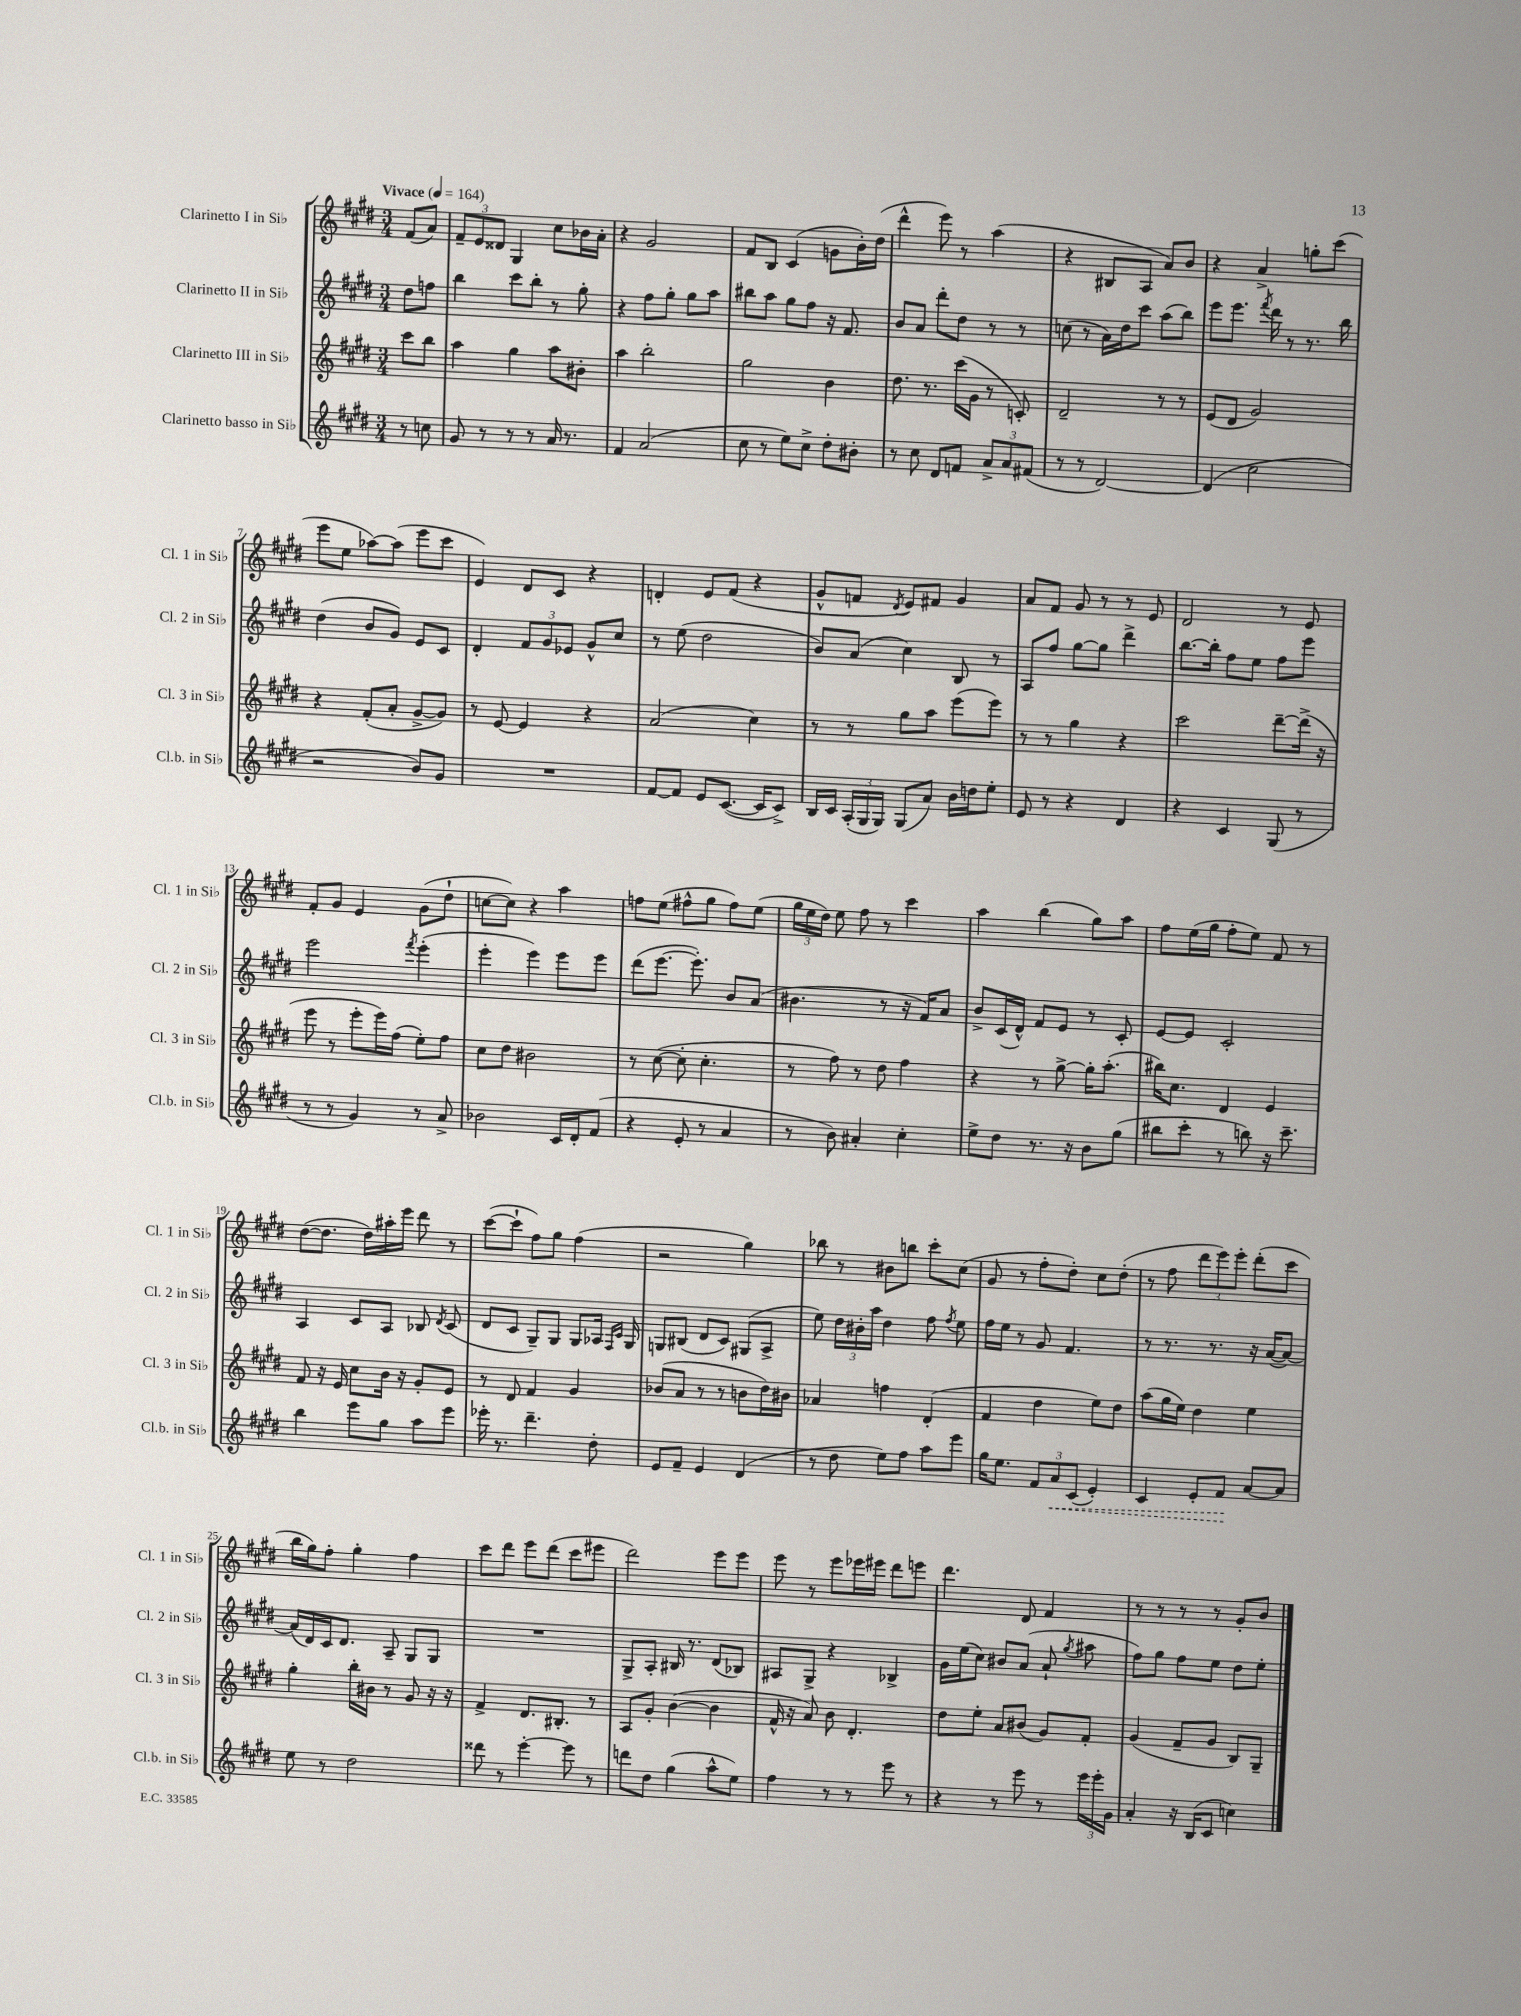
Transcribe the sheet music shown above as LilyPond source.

<<
\new StaffGroup <<
\new Staff = "s0" \with { instrumentName = "Clarinetto I in Sib" shortInstrumentName = "Cl. 1 in Sib" } {
    \clef treble \key e \major \numericTimeSignature \time 3/4 \partial 4 \tempo "Vivace" 4 = 164
    \autoBeamOff fis'8[( a'8]) |
    \tuplet 3/2 { fis'8[-- e'8 disis'8] } gis4 cis''8[ bes'16 a'16]-. |
    r4 gis'2 |
    fis'8[ b8] cis'4( g'8[ b'16-.) dis''16]( |
    dis'''4-^ e'''8) r8 a''4( |
    r4 bis8[ a8] a'8[) b'8] |
    r4 a'4-> g''8[-. cis'''8]( |
    e'''8[ e''8] aes''8[~) aes''8]( e'''8[ cis'''8] |
    e'4) dis'8[ cis'8] r4 |
    d'4-. e'8[ fis'8]( r4 |
    gis'8[-^ f'8] \acciaccatura { dis'8 } e'8[) fis'8] gis'4 |
    a'8[ fis'8] gis'8 r8 r8 e'8 |
    dis'2 r8 e'8 |
    fis'8[-. gis'8] e'4 gis'8[( dis''8]-! |
    c''8[~ c''8]) r4 a''4 |
    f''8[ e''8]( fis''8[-^ gis''8] fis''8[) e''8]( |
    \tuplet 3/2 { gis''16[ e''16 dis''16]) } e''8 fis''8 r8 cis'''4 |
    a''4 b''4( gis''8[) a''8] |
    fis''8[ e''16( gis''16] fis''8[-. e''8]) fis'8 r8 |
    dis''8[~( dis''8.] dis''16[) ais''16-. e'''16] dis'''8 r8 |
    cis'''8[~( cis'''8]-! fis''8[) gis''8] fis''4( |
    r2 gis''4) |
    bes''8 r8 bis'8[ b''8] cis'''8[-. cis''8]( |
    gis'8 r8 fis''8[-. dis''8]-.) cis''8[ dis''8]-.( |
    r8 fis''8 \tuplet 3/2 { dis'''8[ e'''8) e'''8]-. } dis'''8[-.( cis'''8] |
    b''16[ gis''16) fis''8]-. gis''4-. fis''4 |
    cis'''8[ dis'''8] e'''8[ dis'''8]( cis'''8[ eis'''8] |
    dis'''2) e'''8[ e'''8] |
    e'''8 r8 e'''8[ ees'''16 eis'''16] dis'''8[ e'''8] |
    dis'''4. dis'8 fis'4 |
    r8 r8 r8 r8 gis'8[-. b'8] \bar "|." |
}
\new Staff = "s1" \with { instrumentName = "Clarinetto II in Sib" shortInstrumentName = "Cl. 2 in Sib" } {
    \clef treble \key e \major \numericTimeSignature \time 3/4 \partial 4
    \autoBeamOff dis''8[ f''8] |
    b''4 cis'''8[ b''8]-. r8 gis''8-. |
    r4 fis''8[ gis''8]-. gis''8[ a''8] |
    bis''8[ a''8] gis''8[ fis''8] r16 fis'8. |
    b'8[ a'8] dis'''8[-. dis''8] r8 r8 |
    c''8( r8 a'16[) dis''16 cis'''8] a''8[( b''8]) |
    e'''8[ e'''8.] \acciaccatura { fis'''8 } dis'''16 r8 r8. b''16 |
    dis''4( b'8[ gis'8]) e'8[ cis'8] |
    dis'4-. \tuplet 3/2 { fis'8[ gis'8 ees'8] } gis'8[-^ cis''8] |
    r8 e''8( dis''2 |
    b'8[) a'8]( cis''4) b8 r8 |
    a8[ fis''8] gis''8[~ gis''8] dis'''4-> |
    b''8.[~ b''16]-. fis''8[ e''8] fis''8[ e'''8] |
    e'''2 \acciaccatura { fis'''8 } e'''4-.( |
    e'''4-. e'''4) e'''8[ e'''8] |
    dis'''8[( e'''8.]~ e'''8.-.) b'8[ a'8]( |
    bis'4. r8 r16 fis'16[) a'8] |
    b'8[-> cis'16( dis'16]-^) fis'8[ e'8] r8 cis'8-. |
    e'8[~ e'8] cis'2-. |
    a4 cis'8[ a8] bes8 \acciaccatura { dis'8 } cis'8( |
    dis'8[ cis'8] gis8[--) gis8] gis8[ aes16] \grace { fis16[ cis'16] } gis16 |
    g8[ bis8]( dis'8[ cis'8]) gis8[( a8]-> |
    e''8) \tuplet 3/2 { dis''16[ bis'16-. a''16] } dis''4 fis''8 \acciaccatura { fis''8 } e''8 |
    fis''16[ e''16] r8 gis'8 fis'4. |
    r8 r8. r8. r16 a'16[~( a'8]~) |
    a'16[( dis'16) cis'16 dis'8.] a8-- gis8[ gis8] |
    R2. |
    gis8[-> a8]-. bis16 r8. dis'8[( bes8]) |
    ais8[ gis8]-> r4 bes4-> |
    gis'16[ e''16( cis''8]) bis'8[ a'8]( a'8-! \acciaccatura { gis''8 } ais''8 |
    fis''8[) gis''8] fis''8[ e''8] dis''8[ e''8]-. \bar "|." |
}
\new Staff = "s2" \with { instrumentName = "Clarinetto III in Sib" shortInstrumentName = "Cl. 3 in Sib" } {
    \clef treble \key e \major \numericTimeSignature \time 3/4 \partial 4
    \autoBeamOff cis'''8[ b''8] |
    a''4 gis''4 a''8[ bis'8]-. |
    a''4 b''2-. |
    gis''2 b'4 |
    dis''8. r8. cis'''16[( gis'16] r8 c'8-.) |
    dis'2-- r8 r8 |
    e'8[( dis'8] gis'2) |
    r4 fis'8[-.( a'8]-. gis'8[~-> gis'8]) |
    r8 e'8~ e'4 r4 |
    a'2( cis''4) |
    r8 r8 gis''8[ a''8] e'''8[( e'''8]) |
    r8 r8 gis''4 r4 |
    cis'''2 dis'''8[~-- dis'''16]->( r16 |
    e'''8 r8 e'''8[-. e'''16) fis''16]( e''8[-.) fis''8] |
    cis''8[ dis''8] bis'2 |
    r8 cis''8~( cis''8-. cis''4.-. |
    r8 fis''8) r8 dis''8 fis''4 |
    r4 r8 gis''8~-> gis''16[-. a''8.]-.( |
    bis''16[) cis''8.] dis'4 e'4 |
    fis'8 r16 e'16 cis''8[ b'16] r16 gis'8[-. e'8] |
    r8 dis'8 fis'4 gis'4 |
    bes'8[( a'8] r8 r8 b'8[ dis''16) bis'16] |
    aes'4 f''4 dis'4-.( |
    fis'4 dis''4 e''8[) dis''8] |
    a''8[( gis''16 e''16]) dis''4 e''4 |
    gis''4-. b''16[-. bis'16] r8 gis'8 r16 r16 |
    fis'4-> dis'8.[ bis8.]-. r8 |
    a8[ gis'8]-. b'4~( b'4 |
    fis'16-^ r16 a'8) b'8 dis'4.-. |
    dis''8[ e''8]-. a'8[ bis'8]( gis'8[) fis'8]-. |
    gis'4( fis'8[-- gis'8] b8[) gis8]-- \bar "|." |
}
\new Staff = "s3" \with { instrumentName = "Clarinetto basso in Sib" shortInstrumentName = "Cl.b. in Sib" } {
    \clef treble \key e \major \numericTimeSignature \time 3/4 \partial 4
    \autoBeamOff r8 c''8 |
    gis'8 r8 r8 r8 a'16 r8. |
    fis'4 a'2( |
    cis''8 r8 e''8[) cis''8]-> dis''8[-. bis'8]-. |
    r8 cis''8 dis'8[ f'8] \tuplet 3/2 { a'8[-> a'8 fis'8]( } |
    r8 r8 dis'2~) |
    dis'4( cis''2 |
    r2 b'8[) gis'8] |
    R2. |
    fis'8[~ fis'8] e'8[ cis'8.]~( cis'16[ cis'8]->) |
    b16[ cis'16] \tuplet 3/2 { a16[-.( gis16 gis16]) } gis8[( a'8]) b'16[ d''16 e''8]-. |
    e'8 r8 r4 dis'4 |
    r4 cis'4 gis8( r8 |
    r8 r8 gis'4) r8 a'8-> |
    bes'2 cis'16[ dis'16-. fis'8]( |
    r4 e'8-. r8 a'4 |
    r8 b'8) ais'4-. cis''4-. |
    e''8[-> dis''8] r8. r16 b'8[ gis''8]( |
    bis''8[ cis'''8]-. r8 b''8) r16 cis'''8.-- |
    b''4 e'''8[ gis''8] a''8[ e'''8] |
    ees'''16-. r8. dis'''4.-- dis''8-. |
    e'8[ fis'8]-- e'4 dis'4( |
    r8 dis''8 e''8[) fis''8] a''8[ e'''8] |
    gis''16[ e''8.] \tuplet 3/2 { fis'8[ \once \override Hairpin.style = #'dashed-line a'8\< cis'8]( } e'4-.) |
    cis'4 e'8[-. fis'8]\! a'8[~ a'8] |
    e''8 r8 dis''2 |
    disis'''8 r8 e'''4~-. e'''8 r8 |
    d'''8[ dis''8] gis''4( a''8[-^ e''8]) |
    fis''4 r8 r8 e'''8 r8 |
    r4 r8 e'''8 r8 \tuplet 3/2 { e'''16[ e'''16-. gis'16] } |
    a'4-. r16 b16[( cis'8] c''4) \bar "|." |
}
>>
>>
